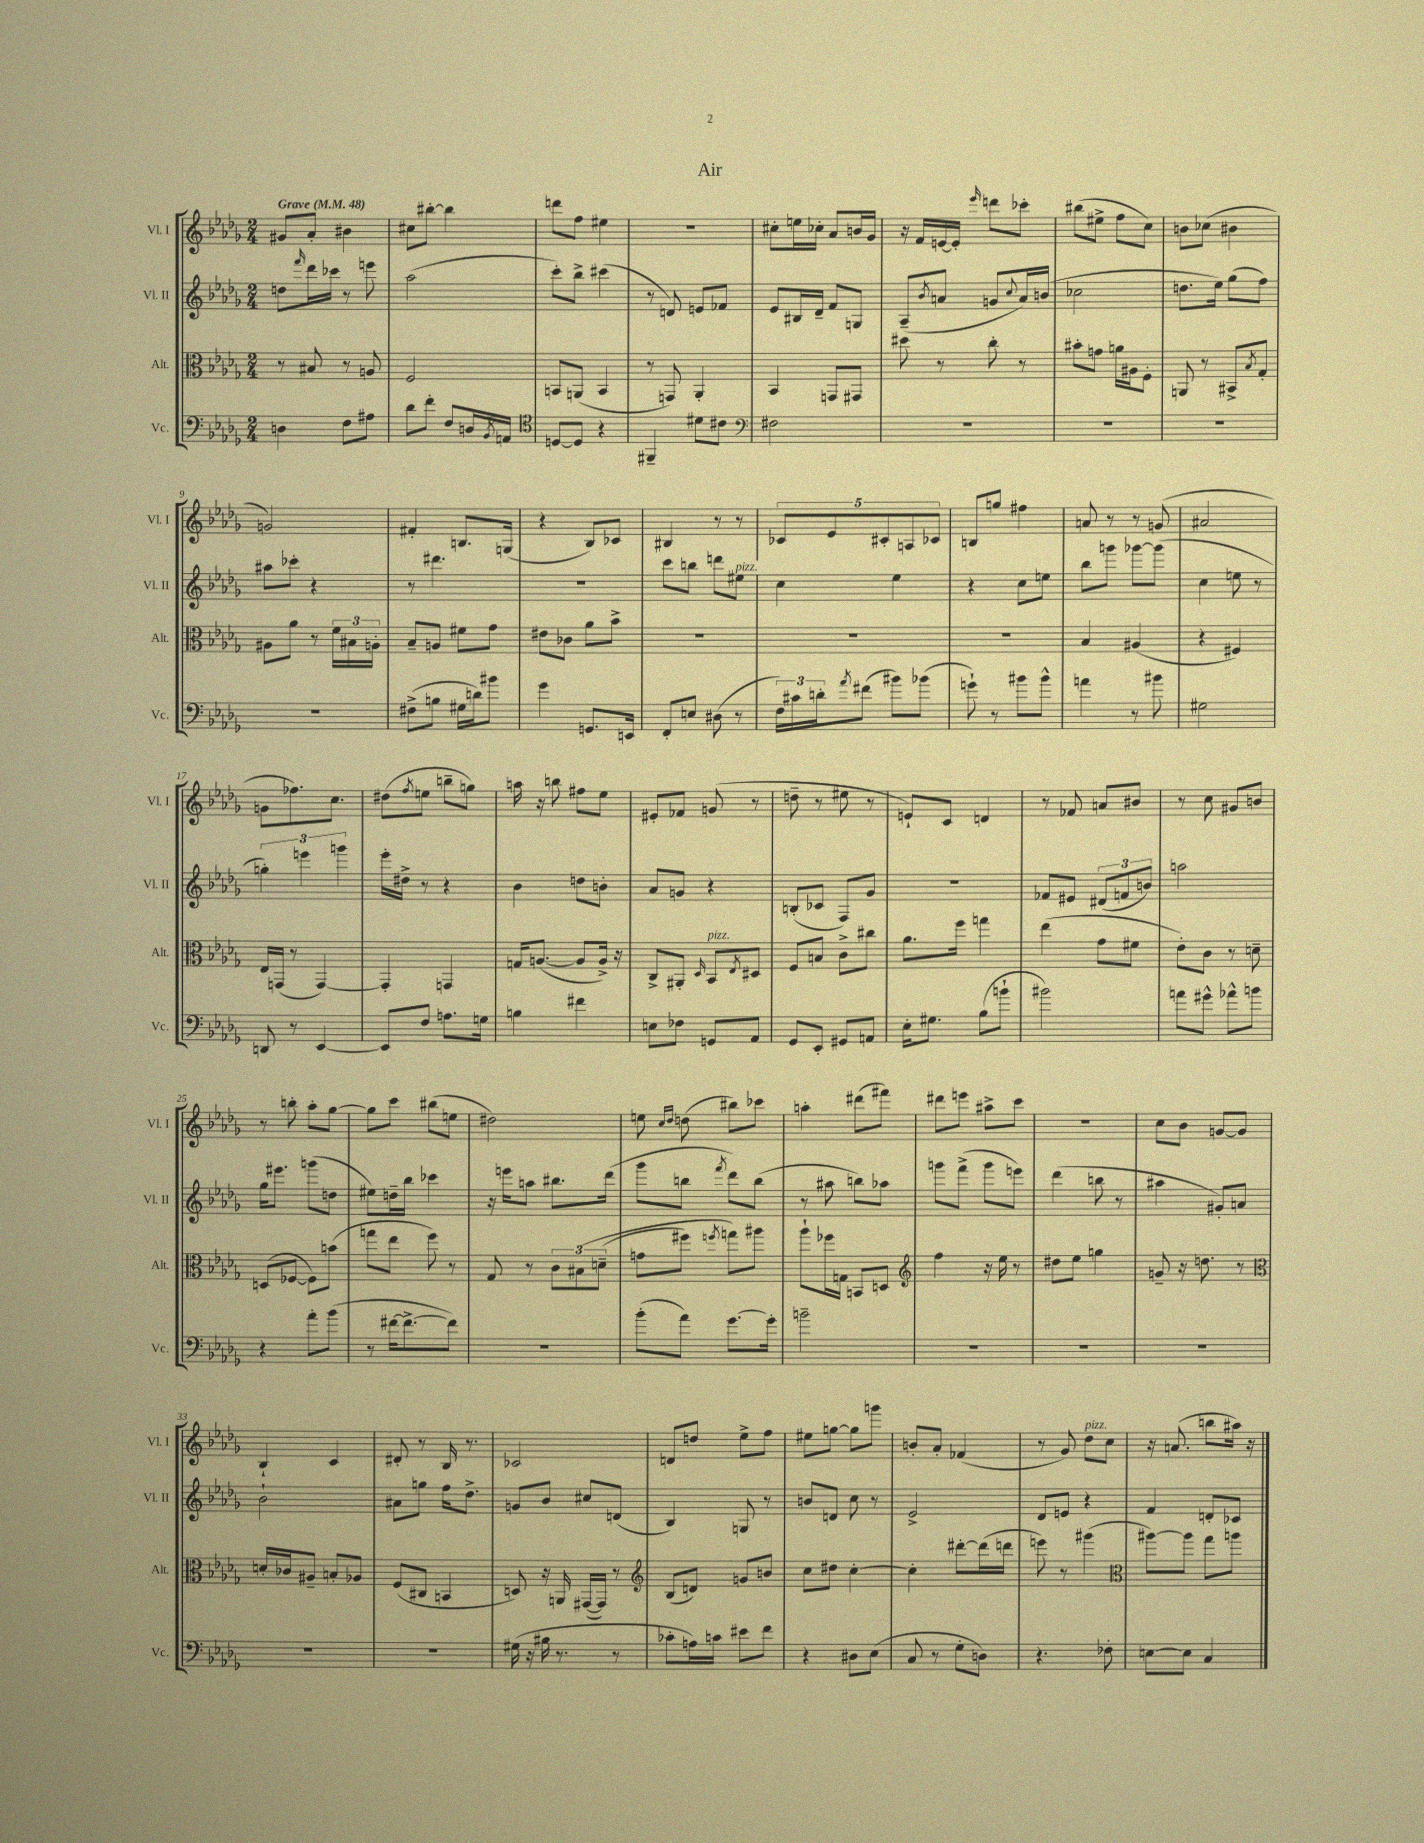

**kern	**kern	**kern	**kern
*staff4	*staff3	*staff2	*staff1
*clefF4	*clefC3	*clefG2	*clefG2
*k[b-e-a-d-g-]	*k[b-e-a-d-g-]	*k[b-e-a-d-g-]	*k[b-e-a-d-g-]
*M2/4	*M2/4	*M2/4	*M2/4
*MM48	*MM48	*MM48	*MM48
4D	8r	8dd	8g#
.	.	16qqfff	.
.	8B#	16ddd-	8a-'
.	.	16ccc-	.
8F	8r	8r	4b#
8A#	8A	8eee	.
=	=	=	=
8d-	2F	(2aa-	8cc#
8f'	.	.	[8bb#'
8F	.	.	4bb#]
16D	.	.	.
8qBB-	.	.	.
16AA	.	.	.
=	=	=	=
*clefC4	*	*	*
[8D	8BB	8ccc')	8ddd
8D]	(8AA	8bb-^	8ff
4r	4BB	(4ccc#	4ee#
=	=	=	=
4FF#~	8r	8r	2r
.	8GG)	8d)	.
8d#	4AA-'	8e	.
8c#	.	8f-	.
=	=	=	=
*clefF4	*	*	*
2F#	4BB-	8e-	8cc#'
.	.	16B#	16ee
.	.	16d-~	16cc-'
.	8GG	8f	8a-
.	8GG#	8G	16b
.	.	.	16g-
=	=	=	=
2r	8dd#	(8A-~	16r
.	.	.	16f
.	.	8qb-	.
.	8r	8a	[16e
.	.	.	16e']
.	.	.	16qqeee-
.	8cc'	8g	8ddd
.	.	8qqcc	.
.	8r	16a)	8ccc-'
.	.	(16b	.
=	=	=	=
2r	8b#'	2cc-	(8bb#
.	8g	.	8ee#^
.	16a	.	8ff
.	16A#	.	.
.	8F'	.	8cc)
=	=	=	=
2r	8AA	8.dd	8b
.	8r	.	(8cc-
.	.	16ee-)	.
.	8BB#^	(8gg-	4b#
.	8qB-	.	.
.	8G-'	8ff)	.
=	=	=	=
2r	8A#	8aa#	2g)
.	8a-	8ccc-'	.
.	8r	4r	.
.	24f	.	.
.	24B#	.	.
.	24A'	.	.
=	=	=	=
(8F#^	8B-~	8r	4f#'
8B	8A	4.ddd#	.
16G#	8f#	.	8.B
16d)	.	.	.
8b#	8g-	.	.
.	.	.	(16G
=	=	=	=
4g-	8e#	2r	4r
.	8c-	.	.
8.GG	8a-	.	8B-)
.	8b-^	.	8c-
16EE	.	.	.
=	=	=	=
8FF'	2r	8ccc	4B#
8E	.	8bb	.
(8D#	.	8ddd	8r
8r	.	8ee#	8r
=	=	=	=
24F)	2r	4cc	10c-
24c#	.	.	.
24d'	.	.	.
.	.	.	10e-
8qa-	.	.	.
(8f#	.	.	.
.	.	.	10c#'
8b#)	.	4ee-	.
.	.	.	10A
(8b-	.	.	.
.	.	.	10c-
=	=	=	=
8g`)	2r	4r	8B
8r	.	.	8gg
8b#	.	8cc	4ff#
8b#^^	.	8ee	.
=	=	=	=
4a	4B-	8bb-	8a
.	.	8ggg	8r
8r	(4A#	[8ggg-	8r
8b#	.	(8ggg-]	(8g
=	=	=	=
2G#	4r	4cc	2a#
.	4F#)	8ee	.
.	.	8r	.
=	=	=	=
8DD	16E-	6gg')	8g
.	(16GG	.	.
8r	8r	.	8.ff-)
.	.	6eee	.
[4EE-	[4GG)	.	.
.	.	.	8.cc
.	.	6ggg	.
=	=	=	=
8EE-]	4GG']	16eee-'	(8dd#
.	.	16dd#^	.
.	.	.	8qff
8F	.	8r	8ee
8.A	4GG	4r	8bb~
.	.	.	8gg)
16G	.	.	.
=	=	=	=
4B	16G	4b-	16aa
.	([8.A	.	16r
.	.	.	8bb
4f#	8A]	8dd	8ff#
.	16A^)	8b'	8ee-
.	16r	.	.
=	=	=	=
8E	8C^	8a-	8e#'
8F-	8AA#'	8g	8f-
.	16qqD-	.	.
8GG	8BB-	4r	(8g
.	8qE-	.	.
8AA-	8D#	.	8r
=	=	=	=
8GG-	8F	(8B'	8dd~
8EE-'	8B	8c-	8r
8GG#	8c^	8F)	8ee#
8AA	8cc#	8g-	8r
=	=	=	=
16E-'	8.a-	2r	8e`)
8.G#	.	.	.
.	.	.	8c
.	16ff	.	.
(8B-	4gg	.	4d
8b`	.	.	.
=	=	=	=
2b#)	(4ee-	8f-	8r
.	.	8e#	8f-
.	8g-	(12d#	8a
.	.	12f	.
.	8f#	.	8b#
.	.	12b)	.
=	=	=	=
8a	8e-')	2aa	8r
8g#^^	8c	.	8cc
8a-^^	8r	.	8g#
8b	8d~	.	8b
=	=	=	=
4r	(8D	16gg-	8r
.	.	8.eee#	.
.	[8F-	.	8bb'
8a-'	8F-])	(8ggg	8aa-'
(8b-	(8b	8dd	[8gg-
=	=	=	=
8r	8gg	8ee#)	8gg-]
[16f#	8ee-	16dd~	8ccc
8.f#^_	.	16bb-	.
.	8ff)	4ccc-	(8bb#
8f#])	8r	.	8ee
=	=	=	=
2r	8G-	16r	2dd#)
.	.	16eee	.
.	8r	8aa	.
.	12c	8.bb#	.
.	&(12B#	.	.
.	(12d~	.	.
.	.	(16ddd-	.
=	=	=	=
(8b-'	8g	8ggg-	8ee
.	.	.	16qqcc
.	.	.	16qqdd-
8a-)	8ff#)	8bb	(8dd
.	8qff	8qfff	.
[8.g-	8gg&)	8ddd-)	8bb#)
.	8aa#	(8bb	8ccc-
16g-']	.	.	.
=	=	=	=
2b~	8aa-`	8r	4aa'
.	16ff-	8aa#	.
.	16G	.	.
.	8BB	8bb)	(8ddd#
.	8D	8aa-	8fff#)
=	=	=	=
*	*clefG2	*	*
2r	4ff	8ggg	8ddd#
.	.	(8fff^	8eee
.	16r	8ggg	8aa#^
.	16ee-	.	.
.	8r	8eee)	8ccc
=	=	=	=
2r	8dd#	(4ddd-	2r
.	8ee-	.	.
.	4gg	8bb	.
.	.	8r	.
=	=	=	=
2r	8g~	4aa#	8cc
.	16r	.	8b-
.	8.dd	.	.
.	.	8g#')	[8g
.	8r	8a	8g]
=	=	=	=
*	*clefC3	*	*
2r	16d'	2b-`	4B-`
.	16c-	.	.
.	8A#~	.	.
.	8B'	.	4c
.	8A-	.	.
=	=	=	=
2r	(8F	8a#	8d#'
.	8C#	8gg	8r
.	4BB	16ff	16B-
.	.	8.dd-^	8.r
=	=	=	=
(16G#	8D)	8g	2c-
16r	.	.	.
16B#	16r	8b-	.
8.r	16AA	.	.
.	([16GG#	8cc#	.
.	16GG#])	.	.
8r	8r	(8d	.
=	=	=	=
*	*clefG2	*	*
8c-'	(8B-	4B-)	8d
16A)	8d)	.	8dd
16c	.	.	.
8e#	8g	8G	8ee-^
8f	8b	8r	8ff
=	=	=	=
4r	8cc	8b	8ee#
.	8dd#	8d	[8gg
8D#	[4cc'	8cc	8gg]
(8E-	.	8r	8ggg
=	=	=	=
8C	4cc']	2e-^	8b'
8r	.	.	8a-'
8G-'	[8ddd#'	.	(4f-
8D)	(16ddd#]	.	.
.	16ddd	.	.
=	=	=	=
4.r	8eee)	8d-	8r
.	8r	8e	8g-)
.	(4ggg#	4r	8dd-
8F-'	.	.	8cc
=	=	=	=
*	*clefC3	*	*
[8E	[8aa#)	4f	16r
.	.	.	(8.a
8E]	8aa#]	.	.
4C	8gg-	8d'	8bb
.	8aa	8c-	16aa#)
.	.	.	16r
==	==	==	==
*-	*-	*-	*-
